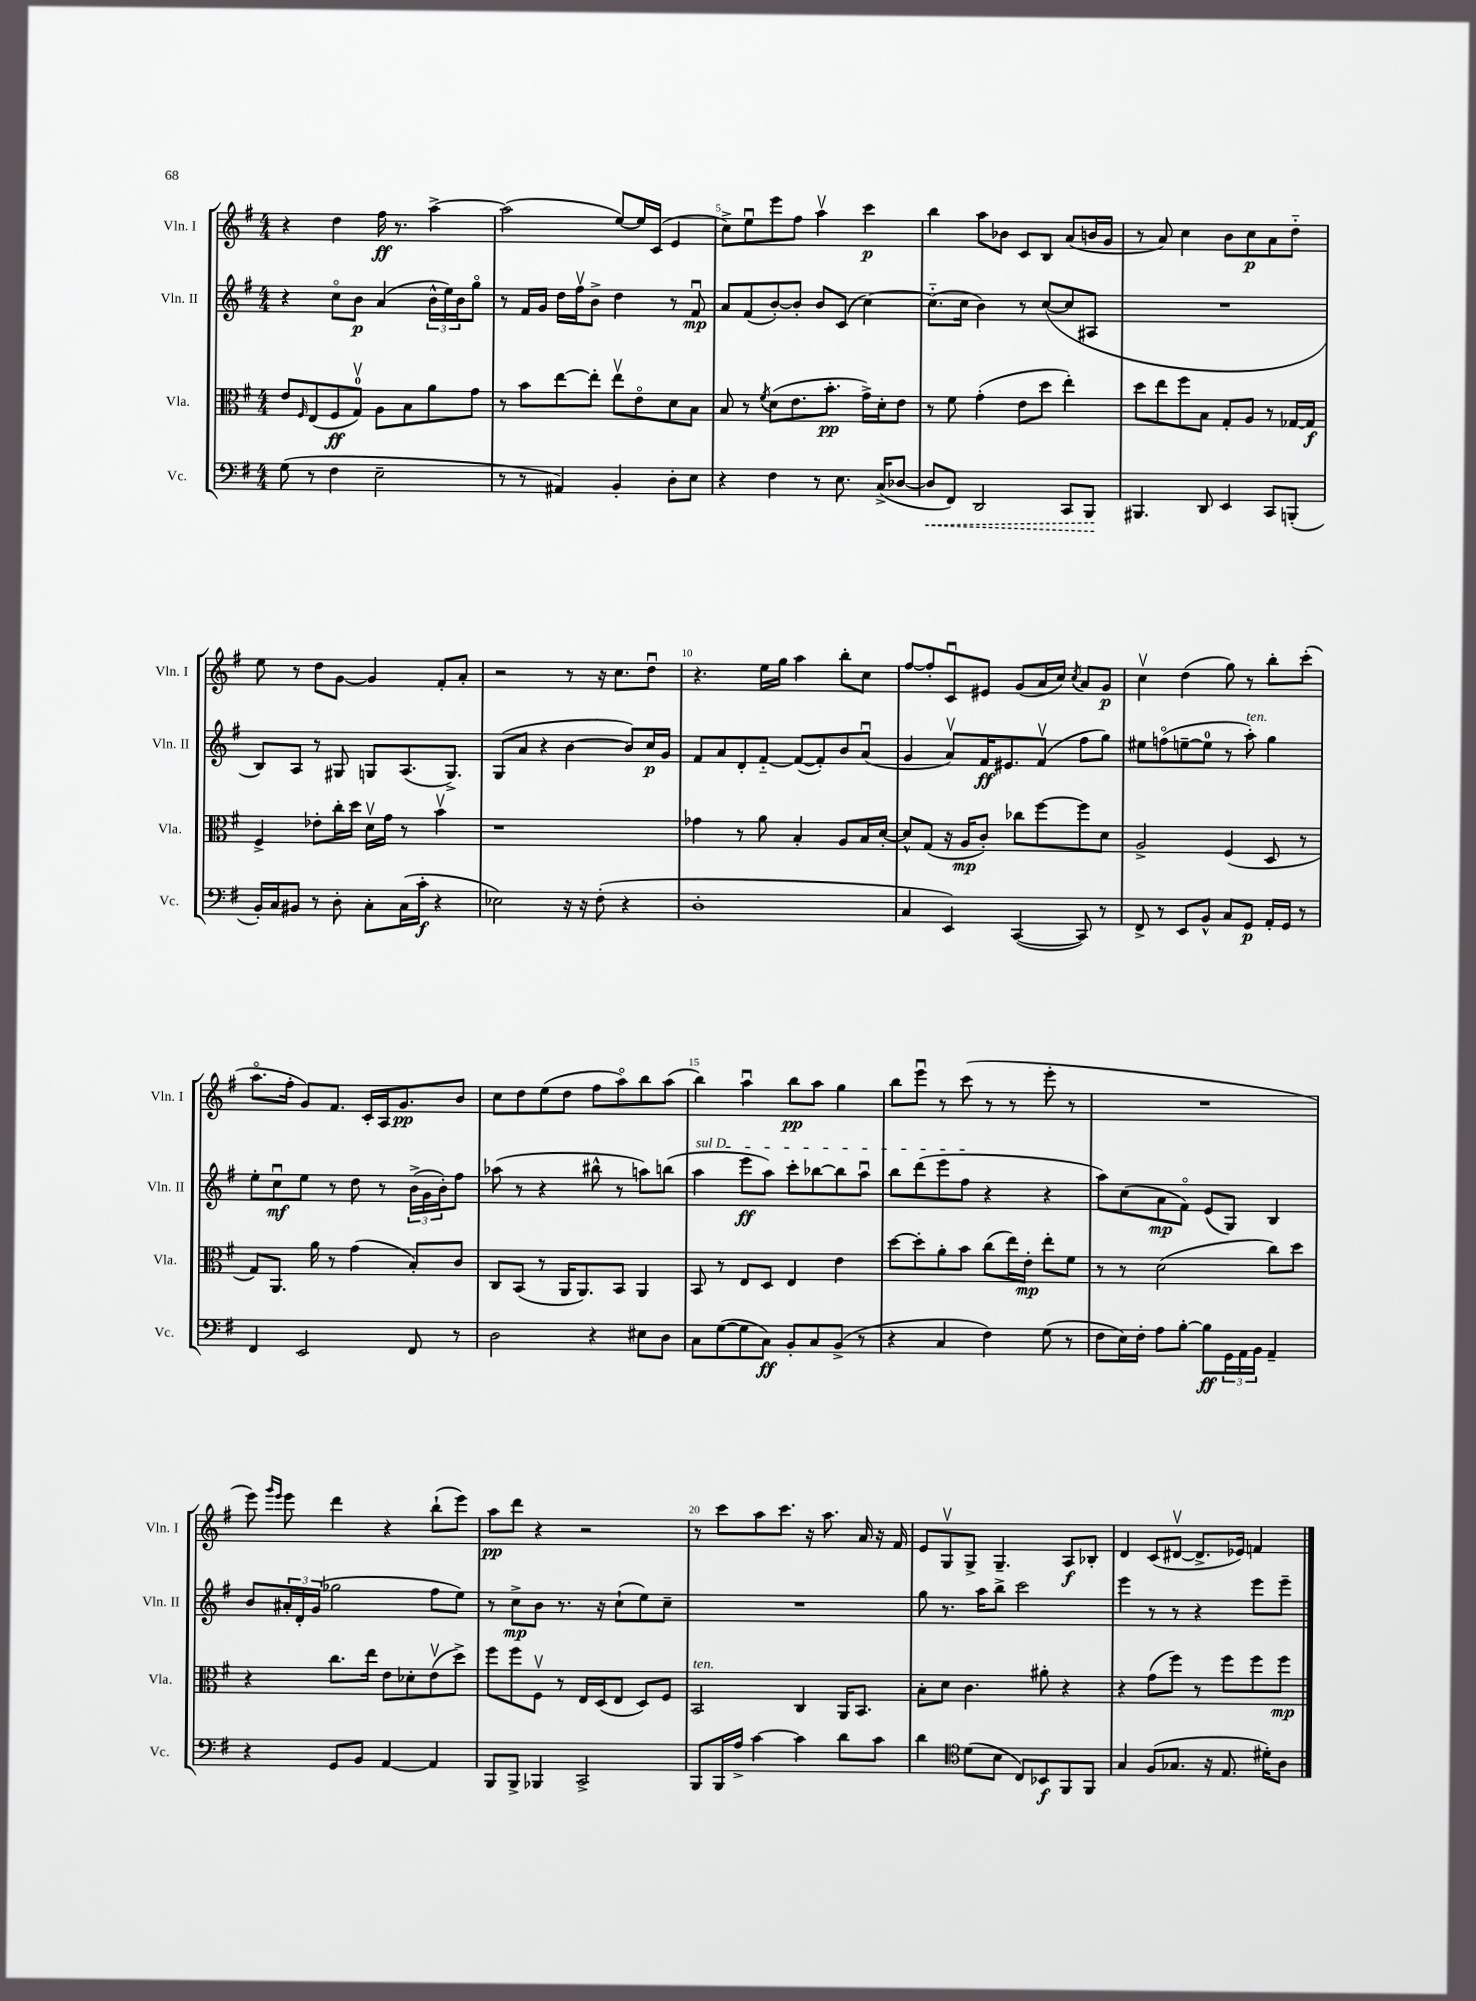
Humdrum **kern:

**kern	**kern	**kern	**kern
*staff4	*staff3	*staff2	*staff1
*clefF4	*clefC3	*clefG2	*clefG2
*k[f#]	*k[f#]	*k[f#]	*k[f#]
*M4/4	*M4/4	*M4/4	*M4/4
(8G	8e	4r	4r
.	16qqF#	.	.
8r	(8E	.	.
4F#	8F#	8cco	4dd
.	8Gv)	8b	.
2E~	8A	(4a	16ff#
.	.	.	8.r
.	8B	.	.
.	8a	24b^^	[4aa^
.	.	24ee)	.
.	.	24b	.
.	8g	8ggo	.
=	=	=	=
8r	8r	8r	(2aa]
8r	8b	16f#	.
.	.	16g	.
4AA#)	[8ee	16dd	.
.	.	16ff#v	.
.	8ee']	8b^	.
4BB'	8eev	4dd	[8ee)
.	8eo	.	16ee]
.	.	.	(16c
8D'	8d	8r	4e
8E	8B	8f#u	.
=	=	=	=
4r	8B	8a	8cc^)
.	8r	(8f#	8eeu
.	8qf#	.	.
4F#	(8d	[8b')	8eee
.	8.e	8b']	8ff#
8r	.	8b	4aav
.	8.b'	.	.
8.E	.	(8c	.
.	16g^)	[4cc)	4ccc
(16C^	16d'	.	.
[8D-	8e	.	.
=	=	=	=
8D-]	8r	(8.cc'~]	4bb
8FF#)	8f#	.	.
.	.	16cc	.
2DD	(4g'	4b)	8aa
.	.	.	8b-
.	8e	8r	8c
.	8dd	([8cc	8B
8CC	4ee')	8cc]	(8a
8BBB	.	8A#	16b
.	.	.	16g
=	=	=	=
4.BBB#	8dd	1r	8r
.	8ee	.	8a)
.	8ff#	.	4cc
8DD	8B	.	.
4EE	8G'	.	8b
.	8A	.	8cc
8CC	8r	.	8a
(8BBB'	[16G-	.	8dd'~
.	16G-]	.	.
=	=	=	=
16BB')	4F#^	8B)	8ee
16C	.	.	.
8BB#	.	8A	8r
8r	8e-'	8r	8dd
8D'	16cc'	8G#	[8g
.	16dd	.	.
8C'	16dv	8G	4g]
.	16g	.	.
(16C	8r	(8.A	.
16c'	.	.	.
4r	4bv	.	8f#'
.	.	8.G^)	.
.	.	.	8a'
=	=	=	=
2E-)	1r	(8G	2r
.	.	8a	.
.	.	4r	.
16r	.	[4b	8r
16r	.	.	.
(8F#'	.	.	16r
.	.	.	8.cc
4r	.	8b])	.
.	.	16cc	8ddu
.	.	16g	.
=	=	=	=
1D'	4g-	8f#	4.r
.	.	8a	.
.	8r	8d'	.
.	8a	[8f#'~	16ee
.	.	.	16gg
.	4B'	(8f#_	4aa
.	.	8f#'])	.
.	8A	8b	8bb'
.	16B	(8au	8cc
.	[16d'	.	.
=	=	=	=
4C	8d^^]	4g	[8ff#
.	(8G	.	8ff#']
4EE)	16r	8av)	8cu
.	16A	.	.
.	8c')	16f#	8e#
.	.	8.e#	.
([4CC	8cc-	.	(8g
.	[8ff#	(8f#v	16a
.	.	.	16cc)
.	.	.	8qcc
8CC])	8ff#]	8ff#	8a
8r	8d	8gg)	8g
=	=	=	=
8FF#^	2A^	8ee#	4ccv
8r	.	(8ffo	.
8EE	.	[8ee~	(4dd
8BB^^	.	8ee]	.
8C	(4F#	8r	8gg)
8GG	.	8aa')	8r
16AA'	8D	4gg	8bb'
16GG	.	.	.
8r	8r	.	(8ccc'
=	=	=	=
4FF#	8G)	8ee'	8.aao
.	8.AA	8ccu	.
.	.	.	16ff#'
2EE	.	8ee	8g)
.	16a	.	.
.	8r	8r	8.f#
.	(4g	8dd	.
.	.	.	16c'
.	.	8r	16A
.	.	.	8.g
8FF#	8B')	(24b^	.
.	.	24g	.
.	.	24b')	.
8r	8c	8ff#	8b
=	=	=	=
2D	8C	(8aa-	8cc
.	(8BB	8r	8dd
.	8r	4r	(8ee
.	16AA	.	8dd
.	8.AA)	.	.
4r	.	8bb#^^	8ff#
.	8BB	8r	8aao)
8E#	4AA	8aa)	8bb
8D	.	(8bb	(8aa
=	=	=	=
8C	8BB	4aa	4bb)
([8G	8r	.	.
8G]	8E	8eee	4aau
8C)	8D	8aa)	.
8BB'	4E	8ccc'	8bb
8C	.	[8bb-	8aa
(8BB^	4e	8bb-]	4gg
8r	.	8aau	.
=	=	=	=
4r	[8dd	8bb	8bb
.	8dd']	(8ddd	8eeeu
4C	8a'	8eee	8r
.	8b	8ff#	(8ccc
4F#)	(8cc	4r	8r
.	16ee)	.	8r
.	16e'	.	.
(8G	8ee'	4r	8eee'
8r	8f#	.	8r
=	=	=	=
8F#	8r	8aa)	1r
16E)	8r	(8cc	.
16F#'	.	.	.
8A	(2d	8a	.
[8B'	.	8f#o)	.
8B]	.	(8e	.
24GG	.	8G)	.
24AA	.	.	.
24BB	.	.	.
4AA~	8cc)	4B	.
.	8dd	.	.
=	=	=	=
4r	4r	8b	8eee)
.	.	.	16qqggg
.	.	.	16qqeee
.	.	24a#'	8eee
.	.	24d'	.
.	.	(24g	.
8GG	8.cc	2gg-	4ddd
8BB	.	.	.
.	16ee	.	.
[4AA	8e	.	4r
.	8d-'	.	.
4AA]	(8ev	8ff#	(8bb`
.	8dd^)	8ee)	8eee)
=	=	=	=
8BBB	8ff#	8r	8aa
8BBB^	8ff#	8cc^	8ddd
4BBB-	8F#v	8b	4r
.	8r	8.r	.
2CC^	16E	.	2r
.	(16D	16r	.
.	8E	(8cc`	.
.	8D)	8ee)	.
.	8F#	8cc~	.
=	=	=	=
8BBB	2BB	1r	8r
16BBB	.	.	8ccc
16A^	.	.	.
[4c	.	.	8aa
.	.	.	8.ccc
4c]	4C	.	.
.	.	.	16r
.	.	.	8.aa
8d	16AA	.	.
.	8.BB	.	16a
8c	.	.	16r
.	.	.	16f#
=	=	=	=
4d	8B'	8gg	8e
.	8d	8.r	8Gv
*clefC4	*	*	*
(8d	4.c	.	8G^
.	.	16aa	.
8B	.	8bb^	4.G~
8C)	.	2ccc	.
8BB-	8a#'	.	.
8FF#	4r	.	8A
8FF#	.	.	8B-'
=	=	=	=
4G	4r	4eee	4d
(8F#	(8g	8r	(8c
8.G-	8ff#)	8r	[8d#v
.	8r	4r	8.d#^]
16r	.	.	.
8.E	8ff#	.	.
.	.	.	16e-)
.	8ff#	8eee	4f
16d#')	.	.	.
8A	8ff#	8eee~	.
==	==	==	==
*-	*-	*-	*-
